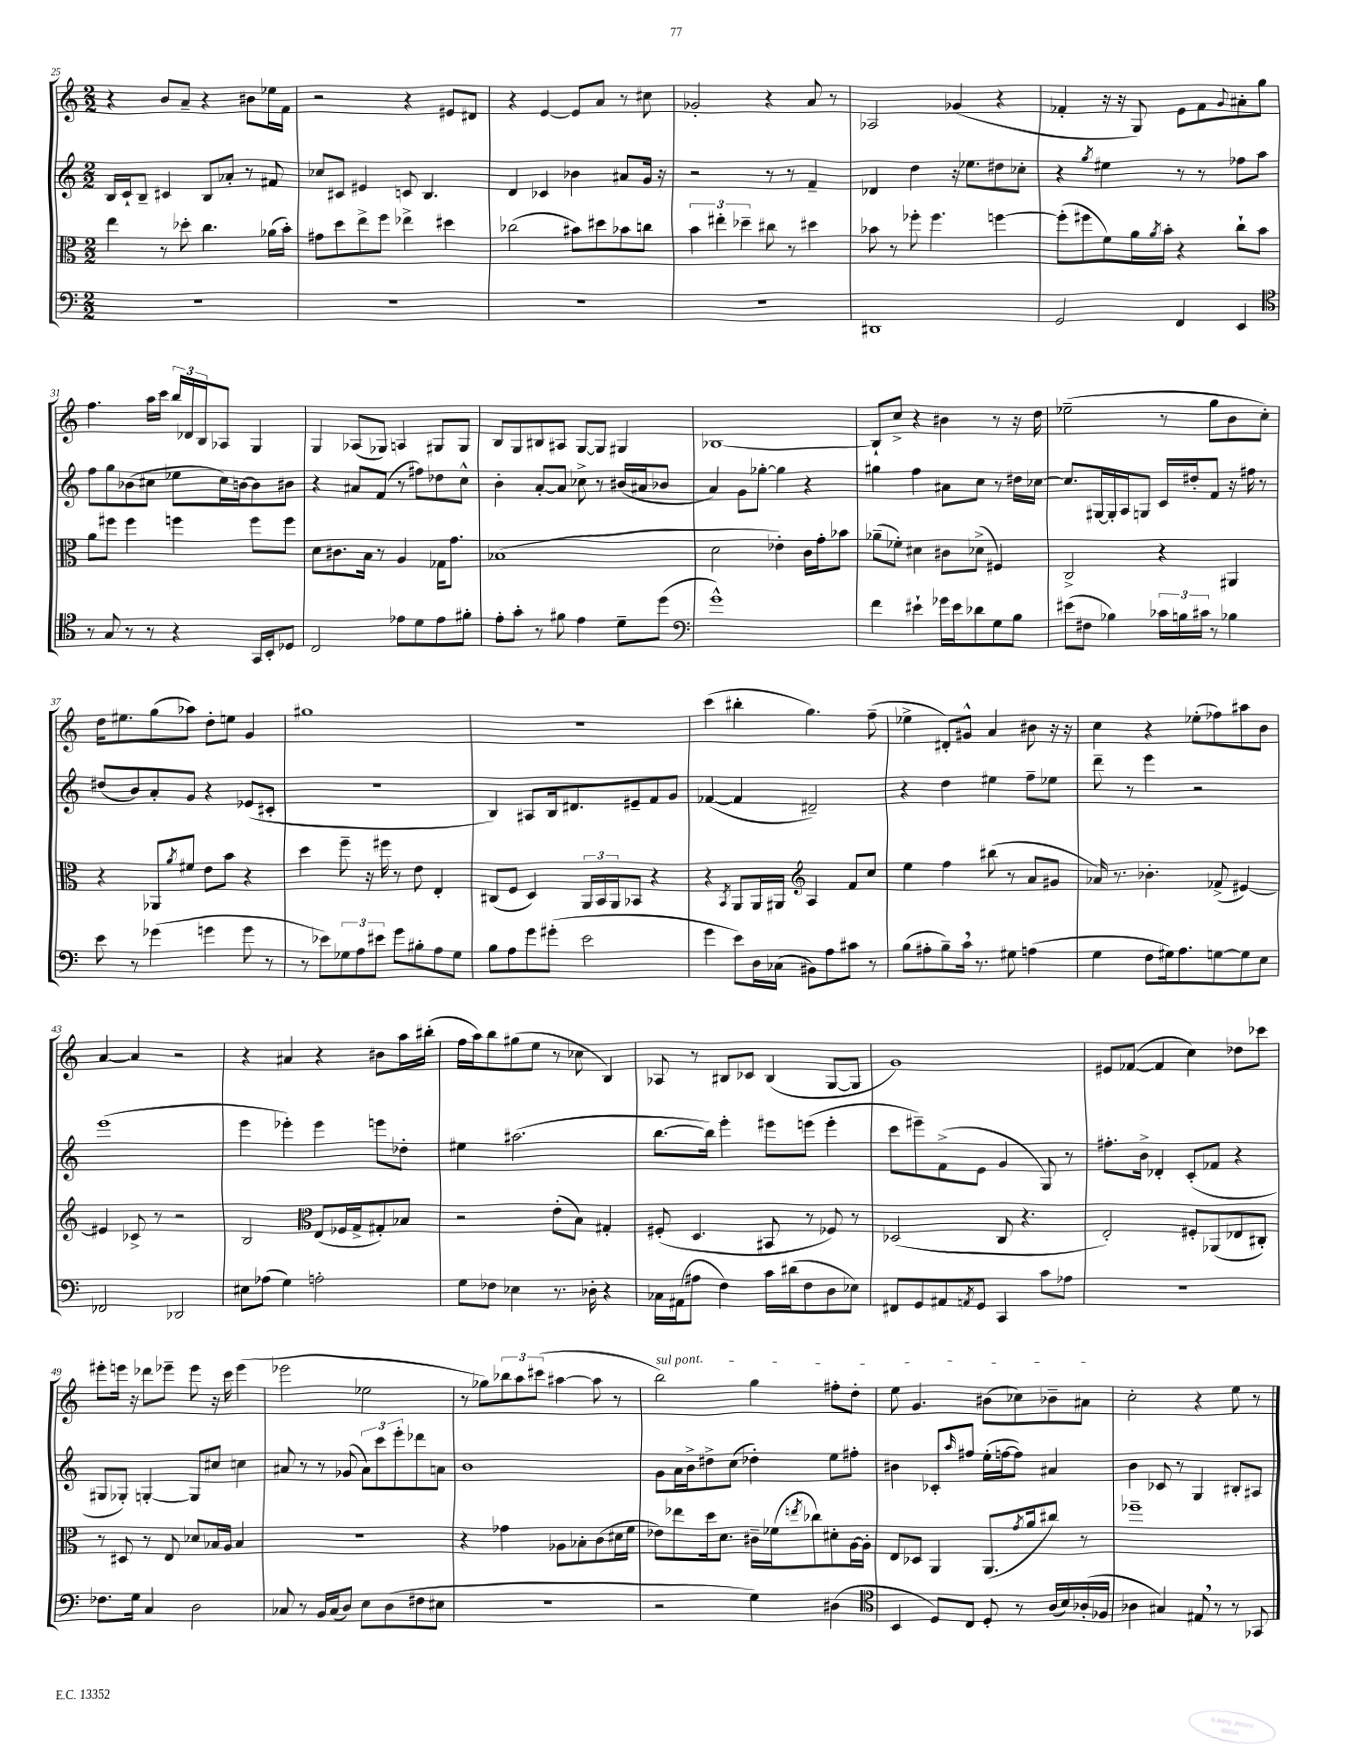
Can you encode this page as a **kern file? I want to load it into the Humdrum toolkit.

**kern	**kern	**kern	**kern
*staff4	*staff3	*staff2	*staff1
*clefF4	*clefC3	*clefG2	*clefG2
*k[]	*k[]	*k[]	*k[]
*M2/2	*M2/2	*M2/2	*M2/2
1r	4ee\	16B/LL	4r
.	.	16c`/J	.
.	.	8B~/J	.
.	8r	4c#/	8b/L
.	8dd-'\	.	8a~/J
.	4.cc\	8B/L	4r
.	.	8a-'/J	.
.	.	8r	8b#\L
.	(16a-\LL	8f#/	16ee-\L
.	16b'\JJ)	.	16f\JJ
=	=	=	=
1r	8g#\L	8cc-/L	2r
.	8dd\	8c#/J	.
.	8ee^\	4e#/	.
.	8ff\J	.	.
.	4ee-^\	8c/	4r
.	.	4.B/	.
.	4dd#\	.	8e#/L
.	.	.	8d#/J
=	=	=	=
1r	(2cc-\	4d/	4r
.	.	4c-/	[4e/
.	8b#\L)	4b-\	8e/]L
.	8dd#\	.	8a/J
.	8b-\	8a#/L	8r
.	8cc\J	16g/Jk	8cc#\
.	.	16r	.
=	=	=	=
1r	6b\	2r	2g-'/
.	6ee#'\	.	.
.	6dd-~\	.	.
.	8cc#\	8r	4r
.	8r	8r	.
.	4dd#\	4f~/	8a/
.	.	.	8r
=	=	=	=
1DD#	8b-\	4d-/	2A-/
.	8r	.	.
.	8ff-'\	4dd\	.
.	4.ff-\	.	.
.	.	16r	(4g-/
.	.	8.ee-\L	.
.	[4ff\	8dd#\	4r
.	.	8cc-'\J	.
=	=	=	=
2GG/	(8ff'\]L	4r	4f-'/
.	8ff#\	.	.
.	.	8qgg/	.
.	8f\)	4ee#\	16r
.	.	.	16r
.	16a\L	.	8G/)
.	8qa/	.	.
.	16b'\JJ	.	.
4FF/	4r	8r	8e\L
.	.	8r	8f-\
.	.	.	8qqg/
4EE/	8cc`\L	8ff-\L	8a#'\
.	8b\J	8aa\J	8gg\J
=	=	=	=
*clefC4	*	*	*
8r	8a\L	8ff\L	4.ff\
8G/	8ff#\J	8gg\	.
8r	4ff#\	(8b-\	.
8r	.	8cc#\J	16aa\LL
.	.	.	16ccc\JJ
4r	4ff\	8ee-\L	24bb/LL
.	.	.	24d-/
.	.	.	24B/J
.	.	16cc#\L)	8A-/J
.	.	[16b\J	.
16GG/LL	8ff\L	8b\]	4G/
16BB'/J	.	.	.
8D-/J	8ff\J	8b#\J	.
=	=	=	=
2C/	8d\L	4r	4G/
.	8.c#\	.	.
.	.	8a#/L	(8A-/L
.	16B\Jk	.	.
.	8r	(8f/J	8G-/J)
8e-\L	4A/	8r	4A/
8d\	.	8ff#\L)	.
8e-\	16G-\LK	8dd-\	8G#/L
.	8.g\J	.	.
8f#'\J	.	8cc^^\J	8G#/J
=	=	=	=
8e'\L	(1B-	4b'\	8B/L
8g'\J	.	.	8G/
8r	.	[8a'/L	8B#/
8f#\	.	8a/]J	8A#/J
4e\	.	8cc-^\	[8G/L
.	.	8r	8G/]J
8d~\L	.	(16b#/LL	4G#/
.	.	16a#/J	.
(8dd\J	.	8b-/J	.
=	=	=	=
*clefF4	*	*	*
1g^^)	2d\	4a/)	[1B-
.	.	8g\L	.
.	.	[8gg-'\J	.
.	4e-'\)	4gg-\]	.
.	16c\LL	4r	.
.	16g'\J	.	.
.	8b-\J	.	.
=	=	=	=
4f\	(8a-~\L	4gg#\	8B-`/]L
.	8f-'\J)	.	8cc^/J
4e#`\	4d#\	4ff\	4r
16g-\LL	8c#\L	8a#\L	4b#\
16e#\J	.	.	.
8d-\	(8d-^\J	8cc\J	.
8G\	4F#/)	8r	8r
8B\J	.	16dd#\LL	16r
.	.	[16cc-\JJ	16dd\
=	=	=	=
(8e#\L	2C^/	8.cc-/]L	(2ee-~\
8F#\J	.	.	.
.	.	[16G#/L	.
4B-\)	.	16G#'/]	.
.	.	16A/J	.
.	.	8G/J	.
24c-\LL	4r	16c/LL	8r
24B\	.	.	.
.	.	16dd#'/J	.
24c#\JJ	.	.	.
8r	.	8f/J	8gg\L
4B-\	4AA#/	16r	8b\
.	.	16ff#\	.
.	.	8r	8cc'\J)
=	=	=	=
8e\	4r	(8dd#/L	16dd\LK
.	.	.	8.ee#\
8r	.	8b/)	.
(4g-\	8AA-/L	8a'/	(8gg\
.	8qa/	.	.
.	8f#/J	8g/J	8aa-\J)
4g\	8e\L	4r	8dd'\L
.	8b\J	.	8ee\J
8g\	4r	(8e-/L	4g/
8r	.	8c#'/J	.
=	=	=	=
8r	4dd\	1r	1gg#
8e-\L)	.	.	.
12G-\	8ff~\	.	.
12A\	.	.	.
.	16r	.	.
12e#\J	.	.	.
.	16ff#\	.	.
8g\L	8r	.	.
8B#'\	8e\	.	.
8A\	4E'/	.	.
8G-\J	.	.	.
=	=	=	=
8B\L	(8C#/L	4B/)	1r
8A\	8F/J	.	.
8g\	4D/)	8A#/L	.
(8g#'\J	.	16B/k	.
.	.	8.d#/	.
2e\	24AA/LL	.	.
.	24BB/	.	.
.	24AA/J	.	.
.	8BB-/J	8e#~/	.
.	4r	8f/	.
.	.	8g/J	.
=	=	=	=
4g\	4r	([4f-/	(4ccc\
.	8qBB/	.	.
8e\L)	8AA/L	4f-/]	4bb#'\
16D\L	16AA/L	.	.
(16C-\JJ	16AA#/JJ	.	.
*	*clefG2	*	*
8BB#\L)	4A/	2d#~/)	4.gg\)
8A\	.	.	.
8c#\J	8f/L	.	.
8r	8cc/J	.	(8ff~\
=	=	=	=
(8B\L	4ee\	4r	4ee-^\
8A#'\	.	.	.
8B~\)	4ff\	4dd\	8d#'/L)
16c\Jk	.	.	8g#^^/J
8.r	.	.	.
.	(8bb#\	4ee#\	4a/
8G#\	8r	.	.
(4A\	8a/L	8ff~\L	8b#\
.	8g#/J	8ee-\J	16r
.	.	.	16r
=	=	=	=
4G\	16a-/)	8ddd~\	4cc\
.	8.r	.	.
.	.	8r	.
8F\L	4.b-'\	4eee\	4r
16G#\k)	.	.	.
8.A\	.	.	.
.	.	2r	(8ee-'\L
[8G\	(8f-^/	.	8ff-\)
8G\]	[4e#/)	.	8aa#\
8E\J	.	.	8b\J
=	=	=	=
2FF-/	4e#/]	(1eee	[4a/
.	8c-^/	.	4a/]
.	8r	.	.
2DD-/	2r	.	2r
=	=	=	=
8E#\L	2B/	4eee\	4r
(8A-\J	.	.	.
4G\)	.	4eee-'\)	4a#/
*	*clefC3	*	*
2A'\	(8E/L	4eee-\	4r
.	16F-/L	.	.
.	16G^/J	.	.
.	8G#'/)	8eee\L	8b#\L
.	8B-/J	8dd-'\J	16aa\L
.	.	.	(16bb#'\JJ
=	=	=	=
8G\L	2r	4ee#\	16ff\LL
.	.	.	16aa\J)
8F-\J	.	.	8bb\
4E-\	.	(2.aa#\	(8gg#\
.	.	.	8ee\J
8.r	(8e'\L	.	8r
.	8B\J)	.	8cc-\
16D-'\	.	.	.
4r	4G#'/	.	4B/)
=	=	=	=
16C-\LL	(8F#'/	[8.bb\L	8A-/
(16AA#\J	.	.	.
8A#\J	4.D/	.	8r
.	.	16bb\]Jk)	.
4F\)	.	4eee'\	8B#/L
.	.	.	8c-/J
16c\LL	8BB#/	8eee#\L	(4B#/
(16d#\J	.	.	.
8F\	8r	(8eee\J	.
8D\	8F-/)	4eee'\	[8G/L
8E-\J)	8r	.	8G/]J
=	=	=	=
8FF#/L	(2D-/	8ccc\L	1g)
8GG/	.	8eee#~\)	.
8AA#/	.	(8f^\	.
8qAA/	.	.	.
8GG/J	.	8e\J	.
4CC/	8C/	4g/	.
.	4.r	.	.
8c\L	.	8G/)	.
8A-\J	.	8r	.
=	=	=	=
1r	2E'/)	8.ff#'\L	8e#/L
.	.	.	([8f-/J
.	.	16b^\Jk	.
.	.	4d-'/	4f-/]
.	8F#'/L	(8c'/L	4cc\)
.	(8AA-/	8f-/J	.
.	8E-/	4r	8dd-\L
.	8C#'/J)	.	8ccc-\J
=	=	=	=
8.F-\L	8r	8G#/L	8eee#'\L
.	8D#/	8G-'/J)	16eee\Jk
16G\Jk	.	.	16r
4C/	8r	[4G'/	8ddd-\L
.	8E/	.	8eee-~\J
2D\	8d-/L	8G/]L	8eee-\
.	16B-/L	8cc#/J	16r
.	16A/JJ	.	16ccc\
.	4B-/	4cc\	(4eee-\
=	=	=	=
8C-/	1r	8a#/	2eee-\
8r	.	8r	.
16BB/LL	.	8r	.
(16C-/J	.	.	.
8D/J)	.	(8g-/	.
8E\L	.	12a#\L)	2ee-\
.	.	12ccc\	.
(8D\	.	.	.
.	.	12eee'\	.
8F#\	.	8ddd-\	.
8E#\J	.	8a\J	.
=	=	=	=
1r	4r	1b	8r
.	.	.	8gg-\L)
.	4g-\	.	12bb-\
.	.	.	12aa\
.	.	.	(12ccc#\J
.	8A-\L	.	[4aa#\
.	8B-'\	.	.
.	(8c\	.	8aa#\]
.	16d#\L	.	8r
.	16f\JJ	.	.
=	=	=	=
2r	8e-\L)	8g\L	2bb\)
.	8ee-\	16a\L	.
.	.	16b^\J	.
.	16dd\k	8dd#^\	.
.	8.d\J	.	.
.	.	(8cc\J	.
4G\)	16c#~\LL	4dd-'\)	4gg\
.	(16f-\J	.	.
.	8qee/	.	.
.	8cc-\)	.	.
(4D#\	8d#'\	8ee\L	8ff#'\L
.	[16A\L	8ff#'\J	8dd'\J
.	16A'\]JJ	.	.
=	=	=	=
*clefC4	*	*	*
4BB/	8E/L	4b#\	8ee\
.	8D-/J	.	4.g/
8D/L)	4AA/	8c-'/L	.
.	.	16qqaa/	.
8C/J	.	8ff#/J	.
8D'/	(8.AA/L	(16ee'\LL	(8b#\L
.	.	[16ff\J	.
8r	.	8ff\]J)	8cc-\)
.	8qg/	.	.
.	16a/k	.	.
(16A/LL	8cc#/J)	4a#/	8b-~\
16B/)	.	.	.
(16A-'/	8r	.	8a#\J
16F-/JJ	.	.	.
=	=	=	=
4A-\	1ff-~	4b\	2cc'\
4G#/)	.	8c-/	.
.	.	8r	.
8E#/	.	4G/	4r
8r	.	.	.
8r	.	8B#'/L	8ee\
8GG-/	.	8A#/J	8r
==	==	==	==
*-	*-	*-	*-
